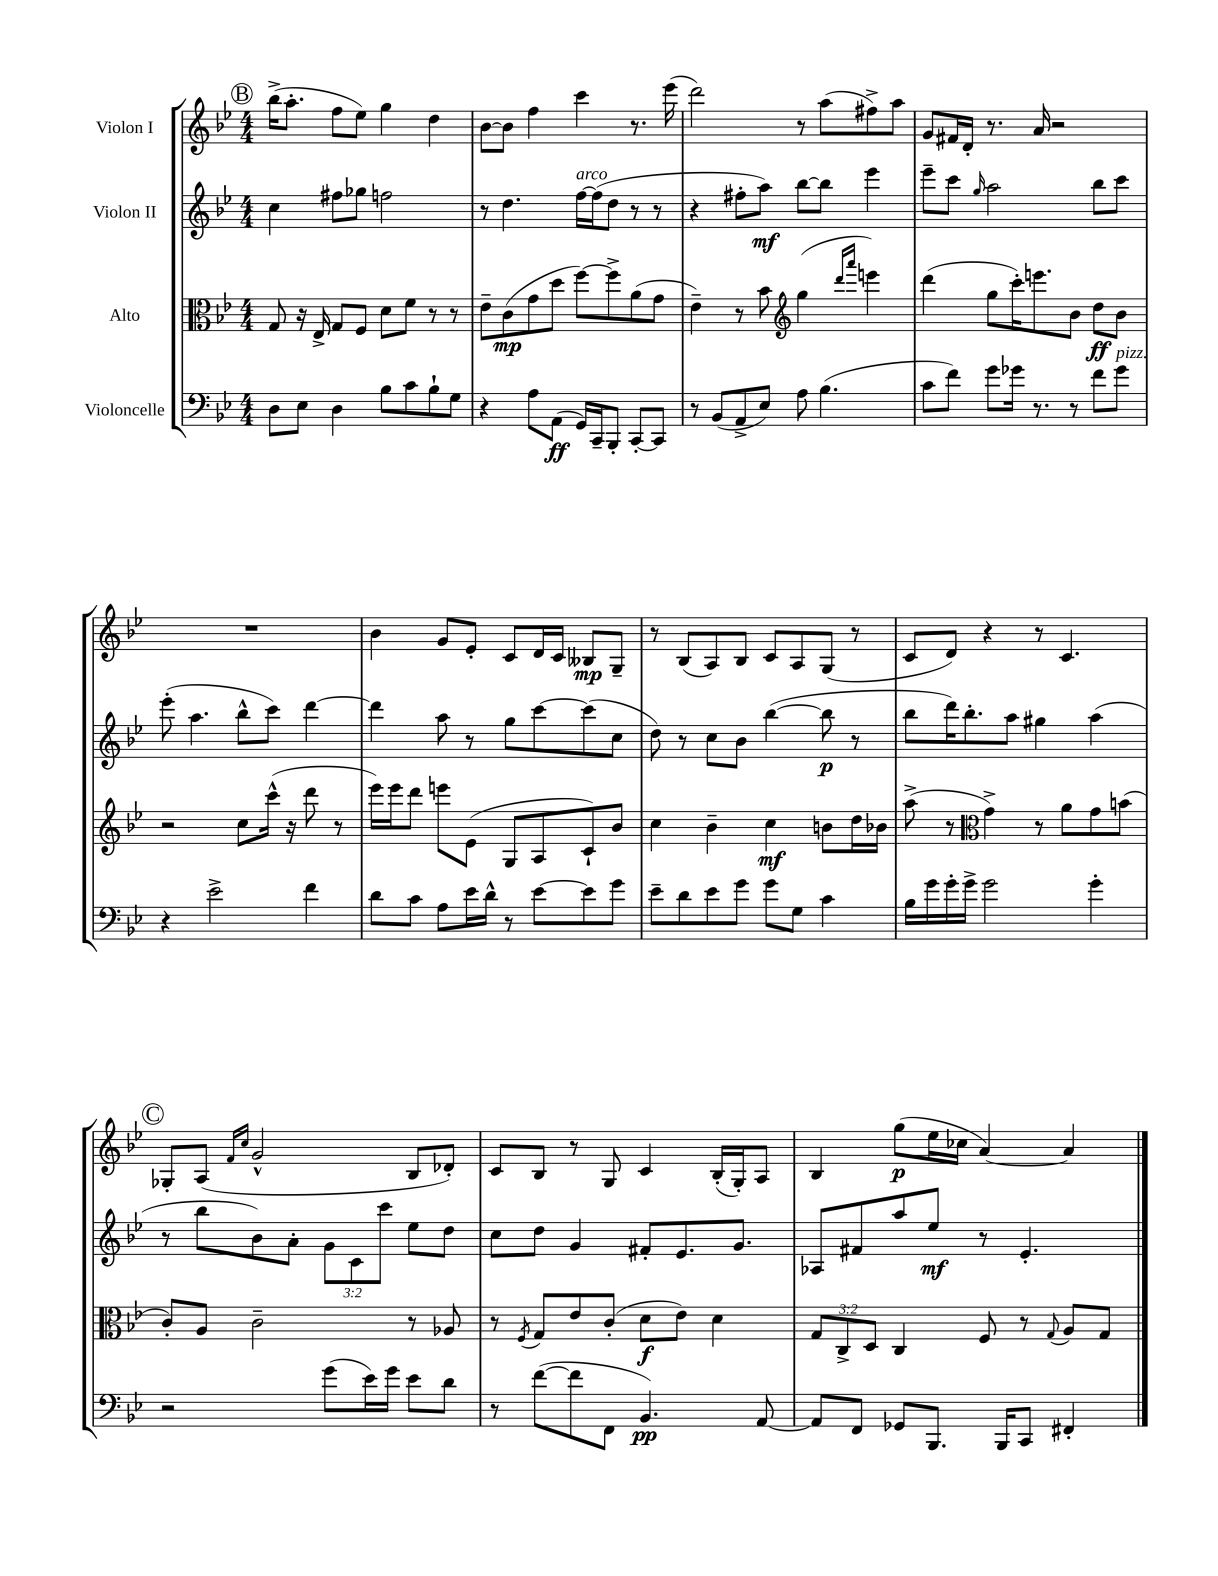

**kern	**dynam	**kern	**dynam	**kern	**dynam	**kern	**dynam
*part4	*part4	*part3	*part3	*part2	*part2	*part1	*part1
*staff4	*staff4	*staff3	*staff3	*staff2	*staff2	*staff1	*staff1
*I"Violoncelle	*	*I"Alto	*	*I"Violon II	*	*I"Violon I	*
*clefF4	*	*clefC3	*	*clefG2	*	*clefG2	*
*k[b-e-]	*	*k[b-e-]	*	*k[b-e-]	*	*k[b-e-]	*
*M4/4	*	*M4/4	*	*M4/4	*	*M4/4	*
!!LO:REH:place=s1:t=B
=47	=47	=47	=47	=47	=47	=47	=47
8D\L	.	8G/	.	4cc\	.	(16bb-^\KL	.
.	.	.	.	.	.	8.aa'\J	.
8E-\J	.	16r	.	.	.	.	.
.	.	16E-^/	.	.	.	.	.
4D\	.	8G/L	.	8ff#X\L	.	8ff\L	.
.	.	8F/J	.	8gg-X\J	.	8ee-\J)	.
8B-\L	.	8d\L	.	2ffn\	.	4gg\	.
8c\	.	8f\J	.	.	.	.	.
8B-`\	.	8r	.	.	.	4dd\	.
8G\J	.	8r	.	.	.	.	.
=48	=48	=48	=48	=48	=48	=48	=48
4r	.	8e-~\L	.	8r	.	[8b-\L	.
.	.	(8c\	mp	4.dd\	.	8b-\J]	.
8A\L	.	8g\	.	.	.	4ff\	.
(8AA\J	ff	8dd\J	.	.	.	.	.
!	!	!	!	!LO:TX:a:i:t=arco	!	!	!
16GG/LL)	.	[8ff\L)	.	[16ff\LL	.	4ccc\	.
16CC~/J	.	.	.	(16ff\J]	.	.	.
8BBB-'/J	.	8ff^\]	.	8dd\J	.	.	.
[8CC'/L	.	(8a\	.	8r	.	8.r	.
8CC/J]	.	8g\J	.	8r	.	.	.
.	.	.	.	.	.	(16eee-\	.
=49	=49	=49	=49	=49	=49	=49	=49
8r	.	4e-~\)	.	4r	.	2ddd\)	.
(8BB-/L	.	.	.	.	.	.	.
8AA^/	.	8r	.	8ff#X'\L	.	.	.
8E-/J)	.	8b-\	.	8aa\J)	mf	.	.
*	*	*clefG2	*	*	*	*	*
8A\	.	(4gg\	.	[8bb-\L	.	8r	.
(4.B-\	.	.	.	8bb-\J]	.	(8aa\L	.
.	.	16qqddd/LL	.	.	.	.	.
.	.	16qqaaa/JJ	.	.	.	.	.
.	.	4eeen\)	.	4eee-\	.	8ff#X^\)	.
.	.	.	.	.	.	8aa\J	.
=50	=50	=50	=50	=50	=50	=50	=50
8c\L	.	(4ddd\	.	8eee-~\L	.	8g/L	.
8f\J)	.	.	.	8ccc\J	.	16f#X/L	.
.	.	.	.	.	.	16d'/JJ	.
.	.	.	.	16qqgg/	.	.	.
8g\L	.	8gg\L	.	2aa\	.	8.r	.
16g-X\Jk	.	16ccc'\K)	.	.	.	.	.
8.r	.	8.eeen\	.	.	.	16a/	.
.	.	.	.	.	.	2r	.
8r	.	8b-\J	.	.	.	.	.
8f\L	.	8dd\L	ff	8bb-\L	.	.	.
!LO:TX:a:i:t=pizz.	!	!	!	!	!	!	!
8g-\J	.	8b-\J	.	8ccc\J	.	.	.
!!LO:LB:g=z
=51	=51	=51	=51	=51	=51	=51	=51
4r	.	2r	.	(8eee-'\	.	1r	.
.	.	.	.	4.aa\	.	.	.
2e-^\	.	.	.	.	.	.	.
.	.	8cc\L	.	8bb-^^\L	.	.	.
.	.	(16ccc^^\Jk	.	8ccc\J)	.	.	.
.	.	16r	.	.	.	.	.
4f\	.	8ddd\	.	[4ddd\	.	.	.
.	.	8r	.	.	.	.	.
=52	=52	=52	=52	=52	=52	=52	=52
8d\L	.	16eee-\LL)	.	4ddd\]	.	4b-\	.
.	.	16eee-\J	.	.	.	.	.
8c\J	.	8ddd\J	.	.	.	.	.
8A\L	.	8eeen\L	.	8aa\	.	8g/L	.
16e-\L	.	(8e-\J	.	8r	.	8e-'/J	.
16d^^\JJ	.	.	.	.	.	.	.
8r	.	8G/L	.	8gg\L	.	8c/L	.
[8e-\L	.	8A/	.	[8ccc\	.	16d/L	.
.	.	.	.	.	.	16c/JJ	.
8e-\]	.	8c`/)	.	(8ccc\]	.	8B--X/L	mp
8g\J	.	8b-/J	.	8cc\J	.	8G~/J	.
=53	=53	=53	=53	=53	=53	=53	=53
8e-~\L	.	4cc\	.	8dd\)	.	8r	.
8d\	.	.	.	8r	.	(8B-/L	.
8e-\	.	4b-~\	.	8cc\L	.	8A/)	.
8g\J	.	.	.	8b-\J	.	8B-/J	.
8g\L	.	4cc\	mf	([4bb-\	.	8c/L	.
8G\J	.	.	.	.	.	8A/	.
4c\	.	8bn\L	.	8bb-\]	p	(8G/J	.
.	.	16dd\L	.	8r	.	8r	.
.	.	16b-X\JJ	.	.	.	.	.
=54	=54	=54	=54	=54	=54	=54	=54
16B-\LL	.	(8aa^\	.	8bb-\L	.	8c/L	.
16g\	.	.	.	.	.	.	.
16g'\	.	8r	.	16ddd\K)	.	8d/J)	.
16g^\JJ	.	.	.	8.bb-'\	.	.	.
*	*	*clefC3	*	*	*	*	*
2g\	.	4g^\)	.	.	.	4r	.
.	.	.	.	8aa\J	.	.	.
.	.	8r	.	4gg#X\	.	8r	.
.	.	8a\L	.	.	.	4.c/	.
4g'\	.	8g\	.	(4aa\	.	.	.
.	.	(8bn\J	.	.	.	.	.
!!LO:LB:g=z
!!LO:REH:place=s1:t=C
=55	=55	=55	=55	=55	=55	=55	=55
2r	.	8c'/L)	.	8r	.	8G-X'/L	.
.	.	8A/J	.	8bb-\L	.	(8A/J	.
.	.	.	.	.	.	16qqf/LL	.
.	.	.	.	.	.	16qqcc/JJ	.
.	.	2c~\	.	8b-\)	.	2g^^/	.
.	.	.	.	8a'\J	.	.	.
(8g\L	.	.	.	12g\L	.	.	.
.	.	.	.	12c\	.	.	.
16e-\L)	.	.	.	.	.	.	.
.	.	.	.	12ccc\J	.	.	.
16g\JJ	.	.	.	.	.	.	.
8e-\L	.	8r	.	8ee-\L	.	8B-/L	.
8d\J	.	8A-X/	.	8dd\J	.	8d-X'/J)	.
=56	=56	=56	=56	=56	=56	=56	=56
8r	.	8r	.	8cc\L	.	8c/L	.
.	.	8qF/	.	.	.	.	.
([8f\L	.	8G/L	.	8dd\J	.	8B-/J	.
8f\]	.	8e-/	.	4g/	.	8r	.
8FF\J	.	(8c'/J	.	.	.	8G/	.
4.BB-/)	pp	8d\L	f	8f#X'/L	.	4c/	.
.	.	8e-\J)	.	8.e-/	.	.	.
.	.	4d\	.	.	.	(16B-'/LL	.
.	.	.	.	8.g/J	.	16G'/J)	.
[8AA/	.	.	.	.	.	8A/J	.
=57	=57	=57	=57	=57	=57	=57	=57
8AA/L]	.	12G/L	.	8A-X/L	.	4B-/	.
.	.	12C^/	.	.	.	.	.
8FF/J	.	.	.	8f#X/	.	.	.
.	.	12D/J	.	.	.	.	.
8GG-X/L	.	4C/	.	8aa/	.	(8gg\L	p
8.BBB-/J	.	.	.	8ee-/J	mf	16ee-\L	.
.	.	.	.	.	.	16cc-X\JJ	.
.	.	8F/	.	8r	.	[4a/)	.
16BBB-/KL	.	.	.	.	.	.	.
8CC/J	.	8r	.	4.e-'/	.	.	.
.	.	8qqG/	.	.	.	.	.
4FF#X'/	.	8A/L	.	.	.	4a/]	.
.	.	8G/J	.	.	.	.	.
==	==	==	==	==	==	==	==
*-	*-	*-	*-	*-	*-	*-	*-
